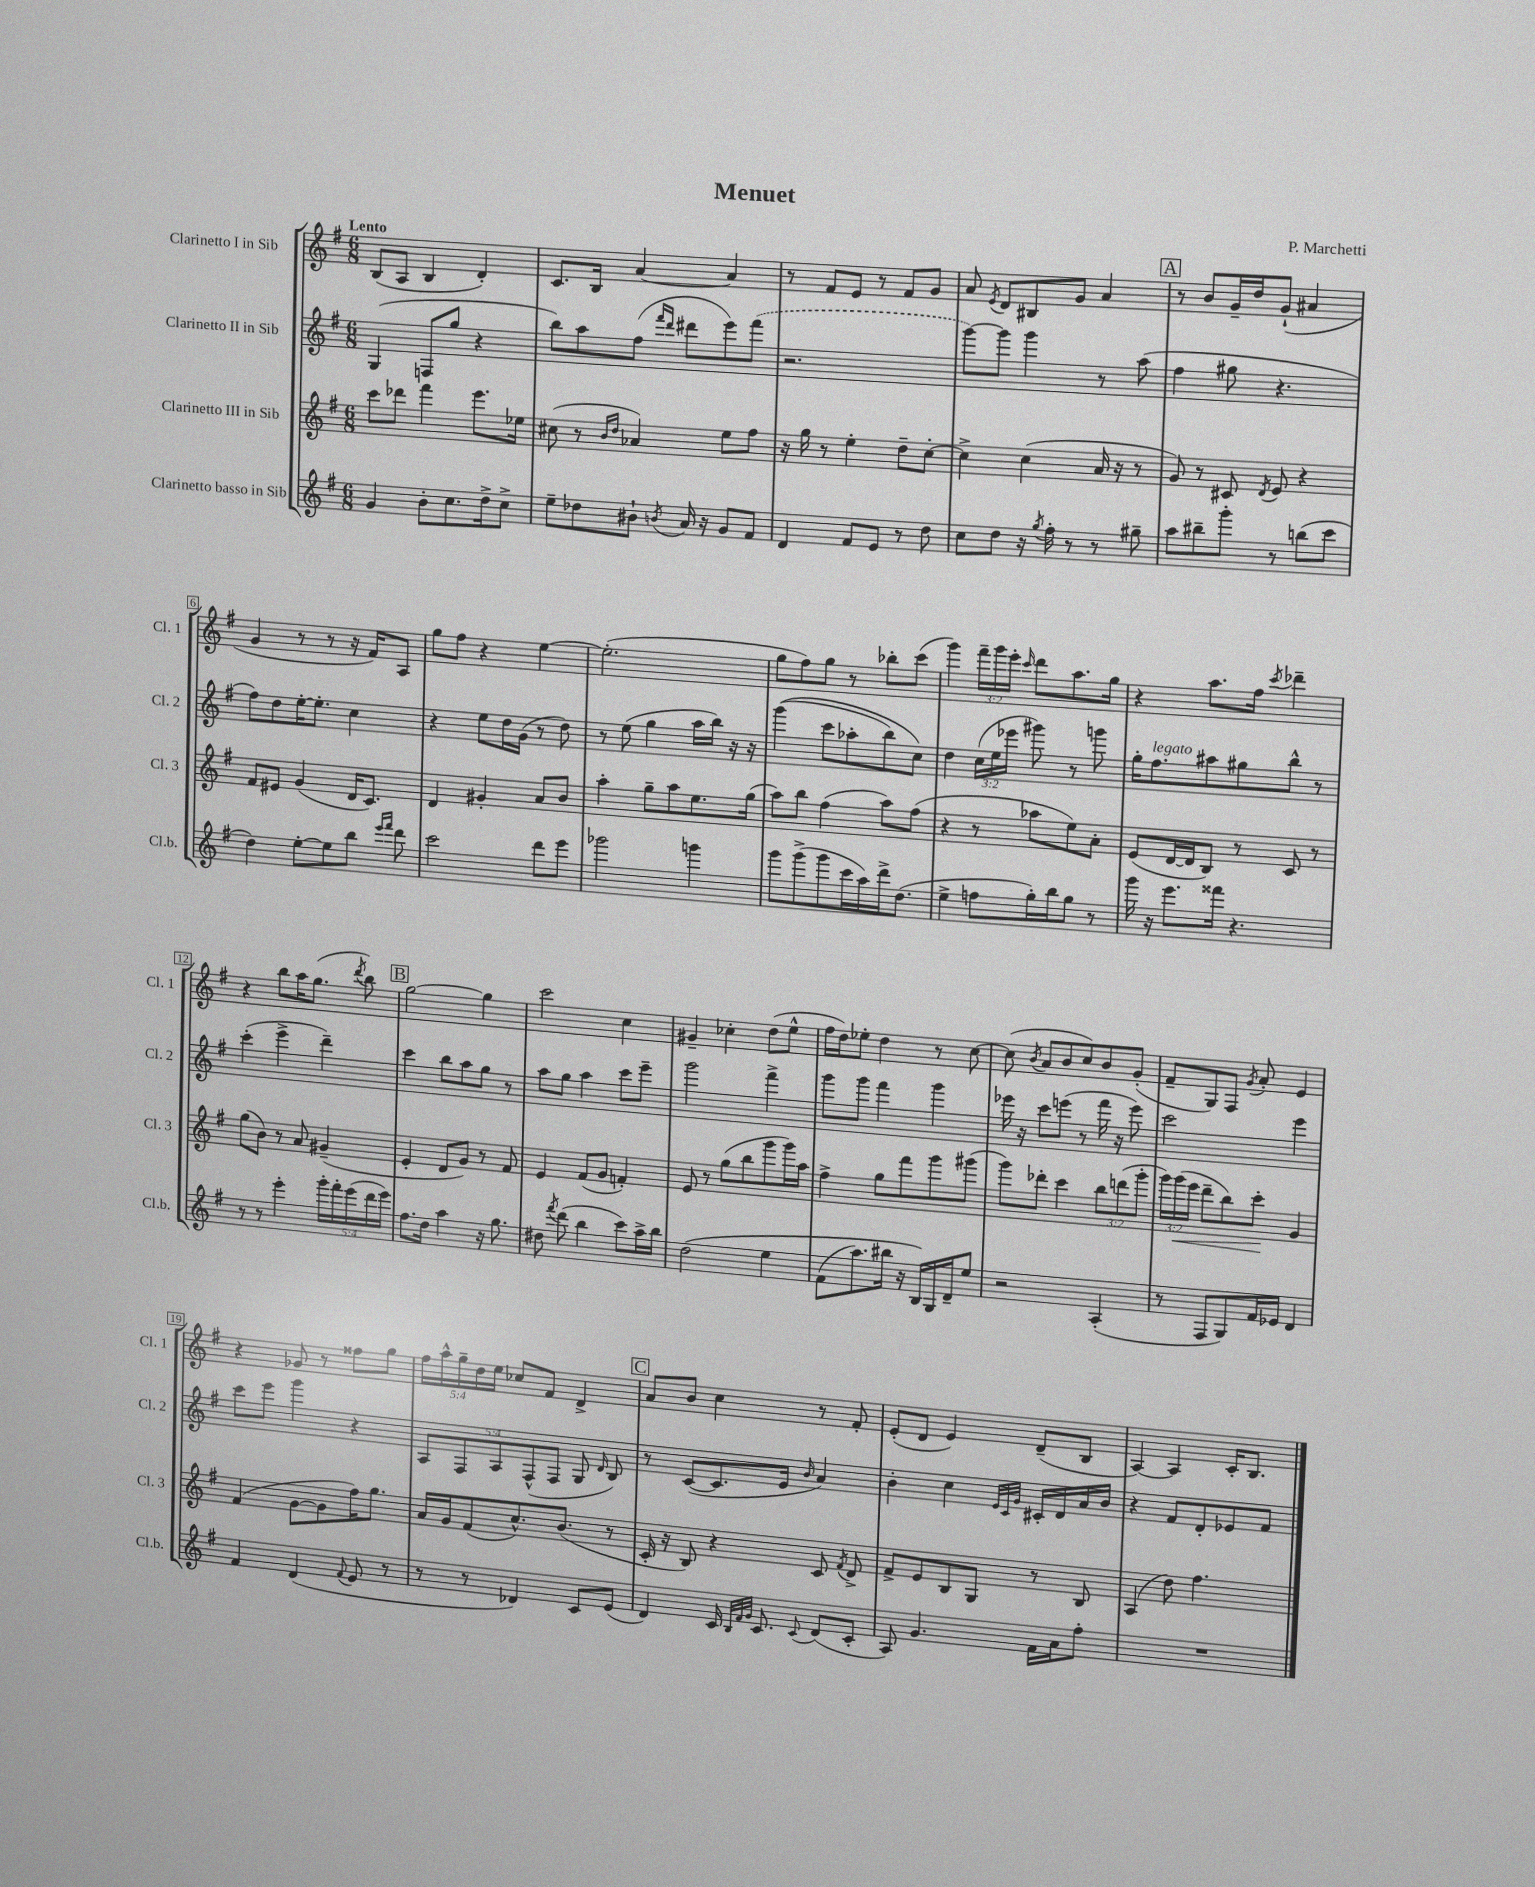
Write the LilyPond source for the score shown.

\header { title = "Menuet" composer = "P. Marchetti" }
<<
\new StaffGroup <<
\new Staff = "s0" \with { instrumentName = "Clarinetto I in Sib" shortInstrumentName = "Cl. 1" } {
    \clef treble \key g \major \numericTimeSignature \time 6/8 \override Staff.TupletNumber.text = #tuplet-number::calc-fraction-text \tempo "Lento"
    \autoBeamOff b8[( a8] b4 d'4-.) |
    c'8.[ b16] a'4~ a'4 |
    r8 fis'8[ e'8] r8 fis'8[ g'8] |
    a'8 \acciaccatura { e'8 } d'8[ bis8 g'8] a'4 |
    \mark \markup { \box "A" } r8 b'8[ g'16-- d''16 g'8]-!( ais'4 |
    g'4 r8 r8 r16 fis'16[) a8] |
    g''8[ fis''8] r4 e''4~ |
    e''2.-.( |
    g''8[ fis''8) g''8] r8 bes''8[-. c'''8]( |
    g'''4) \tuplet 3/2 { fis'''16[-- g'''16 e'''16]-. } \grace { c'''16 } d'''8[ a''8. g''16] |
    r4 a''8.[ fis''16] \acciaccatura { c'''8 } des'''4-- |
    r4 b''8[ a''16 g''8.]( \acciaccatura { d'''8 } b''8) |
    \mark \markup { \box "B" } g''2~ g''4 |
    c'''2 c''4 |
    gis'4-- ces''4-. d''8[( e''8]-^ |
    fis''16[ d''16) ees''8]-. d''4 r8 c''8~ |
    c''8( \acciaccatura { b'8 } a'8[ b'8 c''8) b'8 g'8]-.( |
    fis'8[-- g8) fis8] \acciaccatura { g'8 } a'8-. e'4 |
    r4 ges'8 r8 fisis''8[ g''8] |
    \tuplet 5/4 { fis''16[ a''16-^ g''16-- d''16 e''16] } ces''8[ fis'8] d'4-> |
    \mark \markup { \box "C" } a'8[ b'8] c''4 r8 fis'8-. |
    e'8[-.( d'8] e'4) d'8[--( b8] |
    a4~) a4 c'16[-. b8.] \bar "|." |
}
\new Staff = "s1" \with { instrumentName = "Clarinetto II in Sib" shortInstrumentName = "Cl. 2" } {
    \clef treble \key g \major \numericTimeSignature \time 6/8 \override Staff.TupletNumber.text = #tuplet-number::calc-fraction-text
    \autoBeamOff g4( f8[ g''8] r4 |
    b''8[) a''8 fis''8]( \grace { fis'''16[ d'''16] } dis'''8[ e'''8) \once \slurDashed fis'''8]( |
    r2. |
    g'''8[~) g'''8] g'''4 r8 a''8( |
    \mark \markup { \box "A" } fis''4 gis''8 r4. |
    fis''8[) d''8 e''16~-. e''8.]-. c''4 |
    r4 e''8[ d''16 g'16]( r8 d''8) |
    r8 e''8( g''4 a''16[ b''16]) r16 r16 |
    g'''4(\( c'''8[ aes''8-. b''8) c''8]\) |
    d''4 \tuplet 3/2 { c''16[( e''16 ees'''16] } gis'''8) r8 g'''8 |
    g''16[-. fis''8.^\markup { \italic "legato" } ais''8 gis''8 b''8]-^ r8 |
    c'''4-.( e'''4-> d'''4--) |
    \mark \markup { \box "B" } c'''4 b''8[ a''8 g''8] r8 |
    a''8[ g''8] a''4 c'''8[ e'''8]-- |
    g'''2 fis'''4-> |
    g'''8[ g'''8] fis'''4 g'''4 |
    ees'''16 r16 c'''8[ e'''8]( r8 fis'''16 r16 e'''8) |
    c'''2 e'''4 |
    c'''8[ e'''8] g'''4 r4 |
    \tuplet 5/4 { a8[ fis8 a8 fis8-^( fis8] } g8 \grace { d'16 } b8) |
    \mark \markup { \box "C" } r8 c'8[~( c'8. e'16] \grace { b'16 } a'4) |
    b'4-. c''4 \grace { e'32[ c'32 g'32] } cis'16[-. d'16 a'16 b'16] |
    r4 fis'8[ d'8-. ees'8 fis'8] \bar "|." |
}
\new Staff = "s2" \with { instrumentName = "Clarinetto III in Sib" shortInstrumentName = "Cl. 3" } {
    \clef treble \key g \major \numericTimeSignature \time 6/8 \override Staff.TupletNumber.text = #tuplet-number::calc-fraction-text
    \autoBeamOff c'''8[ des'''8] fis'''4 e'''8.[ ees''16] |
    cis''8( r8 \grace { b'16[ d''16] } aes'4) e''8[ fis''8] |
    r16 g''16 r8 e''4-. d''8[-- c''8]~-. |
    c''4-> c''4( a'16 r16 r8 |
    \mark \markup { \box "A" } g'8) r8 cis'8 \acciaccatura { d'8 } e'8 r4 |
    fis'8[ eis'8] g'4( d'16[ c'8.]) |
    d'4 gis'4-. a'8[ b'8] |
    a''4-. g''8[-- a''8 e''8. g''16]( |
    a''8[) b''8] fis''4( a''8[) fis''8]( |
    r4 r8 aes''8[ e''8) a'8]-. |
    e'8[( d'16~ d'16 b8]) r8 c'8 r8 |
    g''8[( b'8]) r8 a'8 gis'4--( |
    \mark \markup { \box "B" } e'4-. d'8[ g'8]) r8 fis'8 |
    e'4 fis'8[( g'8] f'4-.) |
    e'8 r8 g''8[( b''8 g'''8 g'''16) a''16] |
    fis''4-> g''8[ fis'''8 g'''8 gis'''8]( |
    g'''8[) des'''8]-. c'''4 \tuplet 3/2 { b''8[ d'''8( g'''8]-. } |
    \tuplet 3/2 { g'''16[) g'''16\<( e'''16] } d'''8[-- b''8) c'''8]-.\! g'4 |
    fis'4( g'8[~ g'8 fis''16) g''8.] |
    a'16[ g'16 fis'8( c''8.-^) b'8.]( r8 |
    \mark \markup { \box "C" } c'16-. r16 b8) r4 c'8 \acciaccatura { fis'8 } d'8-> |
    fis'8[-> e'8 b8 g8] r8 b8 |
    a4( d''8) fis''4. \bar "|." |
}
\new Staff = "s3" \with { instrumentName = "Clarinetto basso in Sib" shortInstrumentName = "Cl.b." } {
    \clef treble \key g \major \numericTimeSignature \time 6/8 \override Staff.TupletNumber.text = #tuplet-number::calc-fraction-text
    \autoBeamOff g'4 b'8[-. c''8. d''16-> c''8]-> |
    e''8[-- des''8 bis'8]-! \acciaccatura { b'8 } a'16 r16 g'8[ fis'8] |
    d'4 fis'8[ e'8] r8 d''8 |
    c''8[ d''8] r16 \acciaccatura { g''8 } fis''16-. r8 r8 gis''8-- |
    \mark \markup { \box "A" } a''8[ bis''8-- g'''8]-. r8 b''8[( c'''8] |
    d''4) e''8[~-. e''8 b''8] \grace { e'''16[ fis'''16] } d'''8 |
    c'''2 d'''8[ e'''8] |
    ges'''2 g'''4 |
    g'''8[ g'''8->( g'''8 c'''16 a''16) d'''16-> d''8.]( |
    e''4-> f''8[ g''16-.) b''16 g''8] r8 |
    g'''16 r16 e'''8.[ fisis'''16] r4. |
    r8 r8 e'''4-. \tuplet 5/4 { g'''16[-. fis'''16-. e'''16( d'''16 e'''16]) } |
    \mark \markup { \box "B" } fis''8.[ d''16] a''4 r16 g''8. |
    dis''8 \acciaccatura { fis'''8 } d'''8( b''4 c'''8[) a''16-> b''16] |
    d''2\( e''4 |
    fis'8[( a''8.) bis''16] r16 b16[\) g16 d'16-- e''8] |
    r2 a4-.( |
    r8 fis8[ g8) fis'16 ees'16] d'4 |
    fis'4 d'4( \appoggiatura { fis'8 } e'8 r8 |
    r8 r8 des'4) c'8[ e'8]( |
    \mark \markup { \box "C" } d'4) c'16 \grace { b32[ fis'32 g'32] } c'8. \appoggiatura { c'8 } d'8[( c'8]-. |
    a8) g'4. fis'16[ a'16 fis''8]-. |
    R2. \bar "|." |
}
>>
>>
\layout { \context { \Score \override BarNumber.stencil = #(make-stencil-boxer 0.1 0.3 ly:text-interface::print) } }
